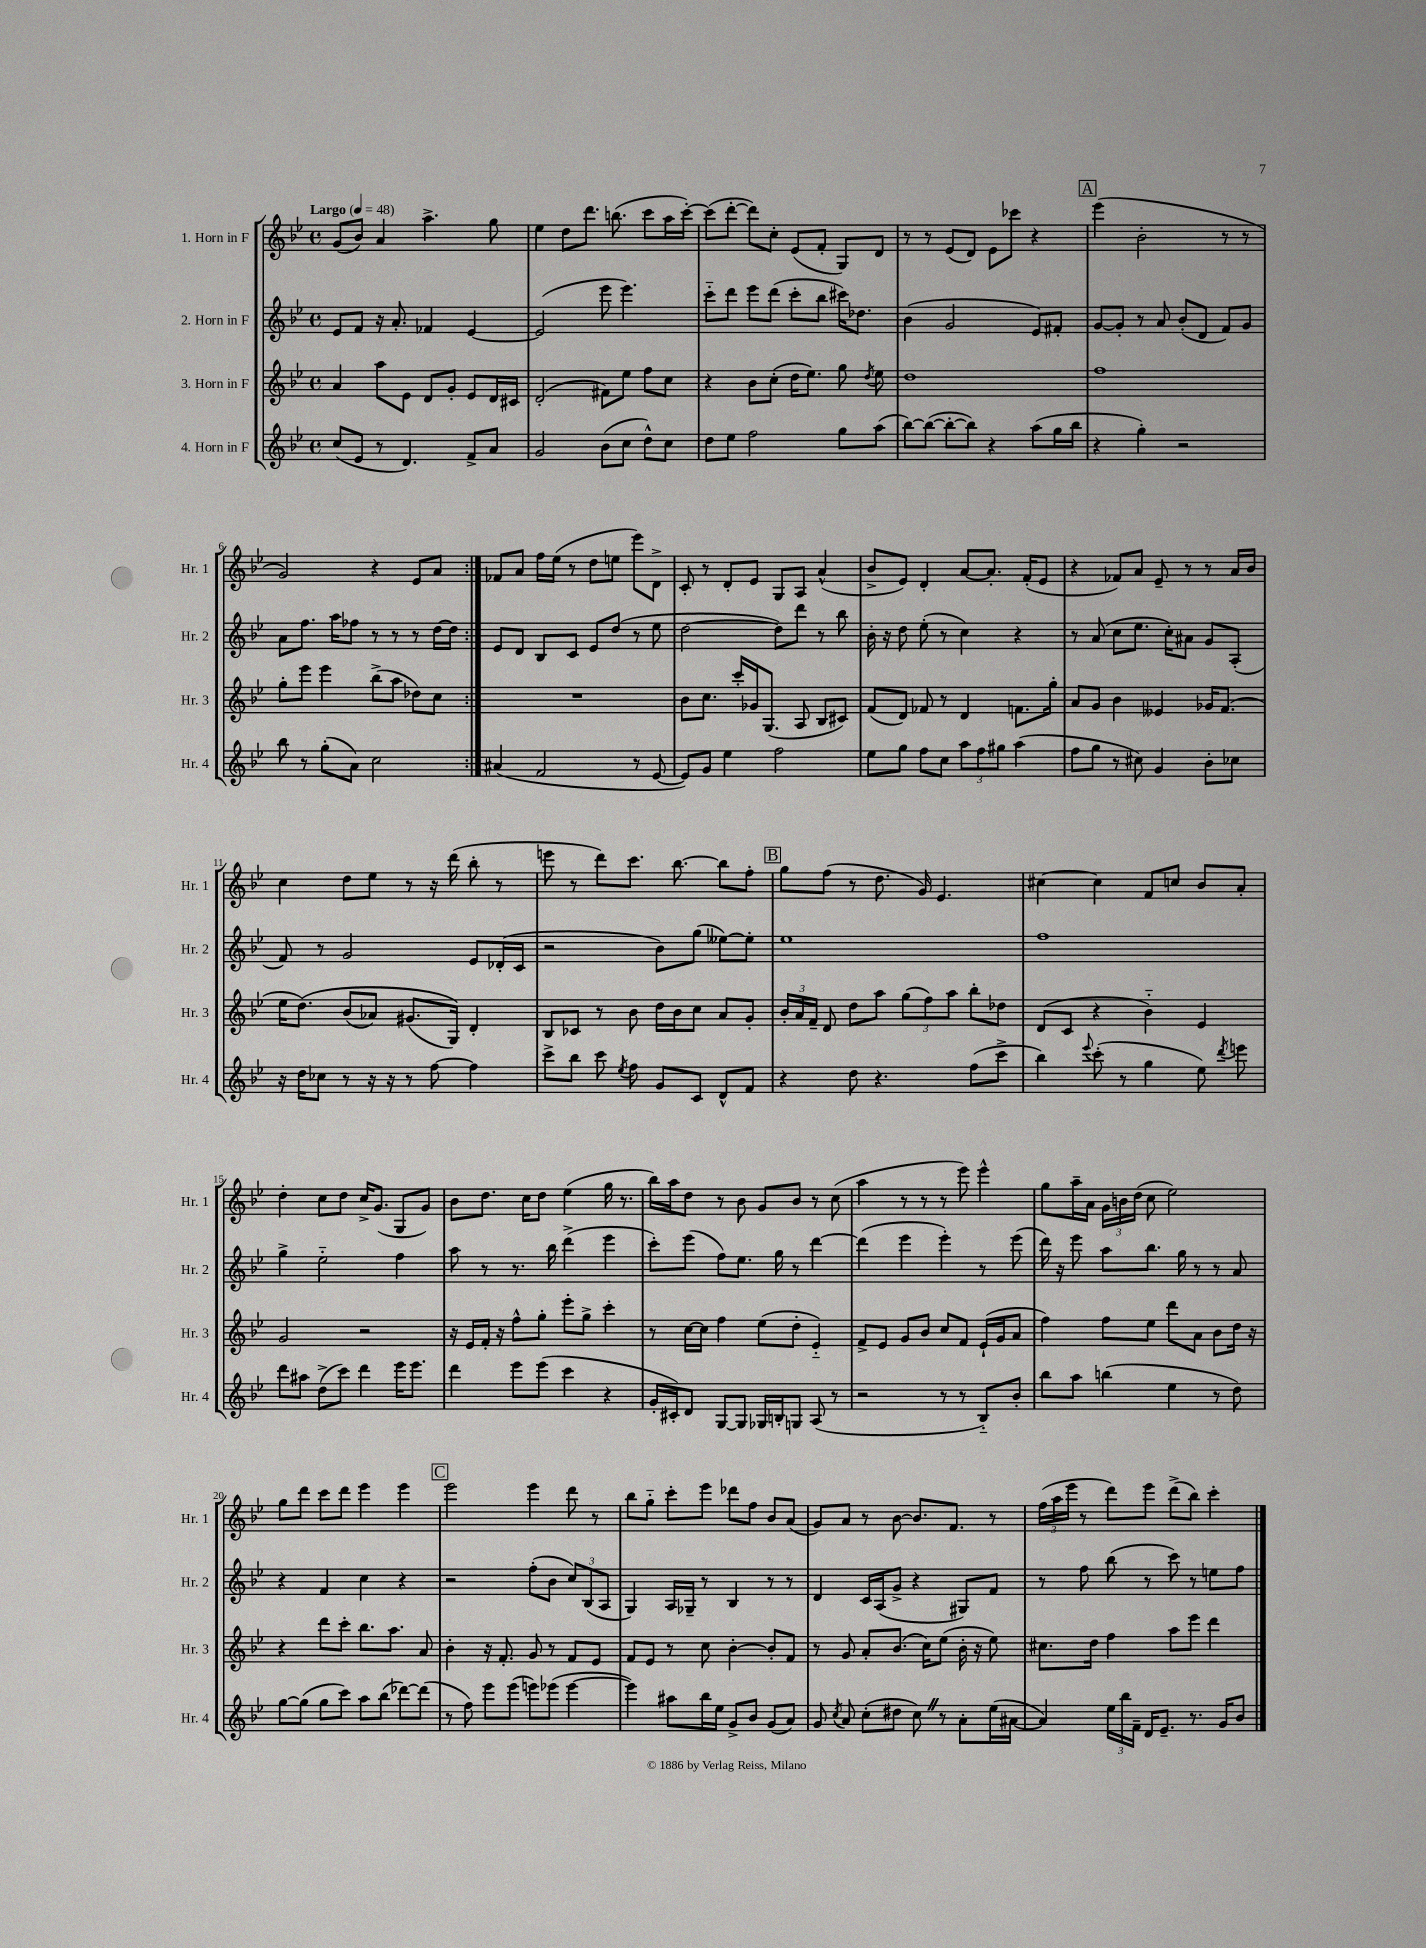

**kern	**kern	**kern	**kern
*staff4	*staff3	*staff2	*staff1
*clefG2	*clefG2	*clefG2	*clefG2
*k[b-e-]	*k[b-e-]	*k[b-e-]	*k[b-e-]
*M4/4	*M4/4	*M4/4	*M4/4
*met(c)	*met(c)	*met(c)	*met(c)
*MM48	*MM48	*MM48	*MM48
(8cc	4a	8e-	(8g
8e-	.	8f	8b-)
8r	8aa	16r	4a
.	.	8.a'	.
4.d)	8e-	.	.
.	8d	4f-	4.aa^
.	8g'	.	.
8f^	8e-	[4e-	.
8a	16d	.	8gg
.	16c#	.	.
=	=	=	=
2g	(2d'	(2e-]	4ee-
.	.	.	8dd
.	.	.	8.ddd
(8b-	8f#)	8eee-	.
.	.	.	(8.bb
8cc	8ee-	4.eee-)	.
8dd^^)	8ff	.	8ccc
8cc	8cc	.	16aa
.	.	.	[16ccc')
=	=	=	=
8dd	4r	8ccc'~	(8ccc]
8ee-	.	8ddd	[8ddd'
2ff	8b-	8eee-	8ddd])
.	(8cc'	(8ddd	8cc'
.	16dd	8ccc'	(8e-
.	8.ee-)	.	.
.	.	8bb-	8f'
8gg	8gg	16ccc#)	8G)
.	.	8.dd-	.
.	8qdd	.	.
(8aa	8ee-	.	8d
=	=	=	=
[8bb-)	1dd	(4b-	8r
(8bb-_	.	.	8r
8bb-'_	.	2g	(8e-
8bb-])	.	.	8d)
4r	.	.	8e-
.	.	.	8ccc-
(8aa	.	8e-)	4r
16gg	.	8f#'	.
16bb-	.	.	.
=	=	=	=
4r	1ff	[8g	(4eee-
.	.	8g']	.
4gg')	.	8r	2b-'
.	.	8a	.
2r	.	(8b-'	.
.	.	8d	.
.	.	8f)	8r
.	.	8g	8r
=	=	=	=
8bb-	8gg'	8a	2g)
8r	8eee-	8.ff	.
(8gg'	4eee-	.	.
.	.	16aa	.
8a)	.	8ff-	.
2cc	(8bb-^	8r	4r
.	8aa	8r	.
.	8dd-)	8r	8e-
.	8cc	[16dd	8a
.	.	16dd]	.
=:|!	=:|!	=:|!	=:|!
(4a#	1r	8e-	8f-
.	.	8d	8a
2f	.	8B-	16ff
.	.	.	(16ee-
.	.	8c	8r
.	.	8e-	8dd
.	.	(8dd	8ee
8r	.	8r	8eee-)
[8e-	.	8ee-	8d^
=	=	=	=
8e-])	8b-	[2dd	8c'
8g	8.cc	.	8r
4ee-	.	.	8d'
.	16ccc'	.	.
.	16g-	.	8e-
.	(8.G	.	.
2ff	.	8dd])	8G
.	8A	8ddd	8A
.	8B-	8r	(4a^^
.	8c#)	8bb-	.
=	=	=	=
8ee-	(8f	16b-'	8b-^
.	.	16r	.
8gg	8d)	8dd	8e-)
8ff	8f-	(8ee-'	4d'
8cc	8r	8r	.
12aa	4d	4cc)	[8a
12ff	.	.	.
.	.	.	8.a']
12gg#	.	.	.
(4aa	8.f	4r	.
.	.	.	(16f'
.	.	.	8e-
.	16gg'	.	.
=	=	=	=
8ff	8a	8r	4r
8gg	8g	(8a	.
8r	4b-	8cc	8f-)
8cc#)	.	8.ee-	8a
4g	4e--	.	8e-~
.	.	16cc')	.
.	.	8a#	8r
8b-'	16g-	8g	8r
.	(8.f	.	.
8cc-	.	(8A'	16a
.	.	.	16b-
=	=	=	=
16r	16ee-	8f)	4cc
16dd	&(8.dd)	.	.
8cc-	.	8r	.
8r	(8b-	2g	8dd
16r	8a-)	.	8ee-
16r	.	.	.
8r	(8.g#	.	8r
[8ff	.	.	16r
.	16G)&)	.	(16ddd
4ff]	4d'	8e-	8bb-'
.	.	(16d-'	8r
.	.	16c	.
=	=	=	=
8ccc^	8B-	2r	8eee
8bb-	8c-	.	8r
8ccc	8r	.	8ddd)
8qee-	.	.	.
8ff	8b-	.	8.ccc
8g	16dd	8b-)	.
.	16b-	.	[8.bb-
8c	8cc	(8gg	.
8d^^	8a	[8ee--)	8bb-]
8f	8g'	8ee--']	8ff'
=	=	=	=
4r	24b-'	1ee-	8gg
.	24a	.	.
.	24f~	.	.
.	8d	.	(8ff
8dd	8dd	.	8r
4.r	8aa	.	8.dd
.	(12gg	.	.
.	.	.	16g)
.	12ff)	.	.
.	.	.	4.e-
.	12aa	.	.
(8ff	8bb-'	.	.
8ccc^	8dd-	.	.
=	=	=	=
4bb-)	(8d	1ff	[4cc#
.	8c	.	.
8qqeee-	.	.	.
(8ccc'	4r	.	4cc#]
8r	.	.	.
4gg	4b-'~)	.	8f
.	.	.	8cc
8ee-)	4e-	.	8b-
8qddd	.	.	.
8eee	.	.	8a'
=	=	=	=
8ddd	2g	4gg^	4dd'
8aa#	.	.	.
(8dd^	.	2ee-'~	8cc
8ccc)	.	.	8dd
4ddd	2r	.	16cc^
.	.	.	(8.g
16eee-	.	4ff	8G
8.eee-	.	.	.
.	.	.	8g)
=	=	=	=
4ddd	16r	8aa	8b-
.	16e-	.	.
.	16f'	8r	8.dd
.	16r	.	.
8eee-	8ff^^	8.r	.
.	.	.	16cc
(8eee-	8gg'	.	8dd
.	.	16bb-	.
4ccc	8eee-'	(4ddd^	(4ee-
.	8gg^	.	.
4r	4ccc'	4eee-	16gg
.	.	.	8.r
=	=	=	=
16g'	8r	8ccc')	16bb-)
16c#')	.	.	16aa
8d	[16cc	(8eee-	8dd
.	16cc]	.	.
[8G	4ff	8ff)	8r
8G]	.	8.ee-	8b-
16G-	(8ee-	.	8g
16B'	.	16gg	.
8G	8dd'	8r	8b-
(8A	4e-'~)	[4ddd	8r
8r	.	.	(8cc
=	=	=	=
2r	8f^	(4ddd]	4aa
.	8e-	.	.
.	8g	4eee-	8r
.	8b-	.	8r
8r	8cc	4eee-')	8r
8r	8f	.	8eee-)
8B-'~)	(16e-`	8r	4eee-^^
.	16g	.	.
8b-'	8a	(8eee-	.
=	=	=	=
8bb-	4ff)	16ddd)	8gg
.	.	16r	.
8aa	.	8eee-	16aa~
.	.	.	16a
(4bb	8ff	8aa	24g
.	.	.	24b
.	.	.	(24dd
.	8ee-	8.bb-	8cc
4ee-	8ddd	.	2ee-)
.	.	16gg	.
.	8a	8r	.
8r	8b-	8r	.
8dd)	16dd	8a	.
.	16r	.	.
=	=	=	=
[8gg	4r	4r	8gg
(8gg]	.	.	8ddd
8gg	8ddd	4f	8ccc
8ccc)	8ccc'	.	8ddd
8aa	8.bb-	4cc	4eee-
(8bb-	.	.	.
.	8.aa	.	.
[8ddd-)	.	4r	4eee-
(8ddd-]	8a	.	.
=	=	=	=
8r	4b-'	2r	2eee-
8ff)	.	.	.
8eee-	16r	.	.
.	8.f'	.	.
(8eee-	.	.	.
8eee)	8g	(8ff'	4eee-
(8eee-	8r	8b-	.
[4eee-	8f	12cc)	8ddd
.	.	(12B-	.
.	8e-	.	8r
.	.	12A	.
=	=	=	=
4eee-])	8f	4G)	8bb-
.	8e-	.	8gg'~
8aa#	8r	16A	8ccc'
.	.	16G-~	.
16bb-	8cc	8r	8eee-
16ee-	.	.	.
8g^	[4b-'	4B-	8ddd-
8b-	.	.	8ff
(8g	8b-']	8r	8b-
8a)	8f	8r	(8a
=	=	=	=
8g	8r	4d	8g)
8qcc	.	.	.
8a	8g	.	8a
(8cc'	8a'	16c	8r
.	.	(16A	.
8dd#	(8.b-	8g^	[8b-
8cc)	.	4r	8.b-]
.	16cc)	.	.
8r	(8ee-	.	.
.	.	.	8.f
8a'	16b-'	8G#)	.
.	16r	.	.
(16ee-	8ee-)	8f	8r
[16a#	.	.	.
=	=	=	=
4a#])	8.cc#	8r	(24ff
.	.	.	24aa
.	.	.	24eee-
.	.	8ff	8r
.	16dd	.	.
24ee-	4ff	(8bb-	8ddd)
24bb-	.	.	.
24f~	.	.	.
16d	.	8r	8eee-
8.e-~	.	.	.
.	8aa	8ccc)	(8ddd^
8.r	8eee-	8r	8bb-)
.	4ddd	8ee	4ccc'
16g	.	.	.
8b-	.	8ff	.
==	==	==	==
*-	*-	*-	*-
